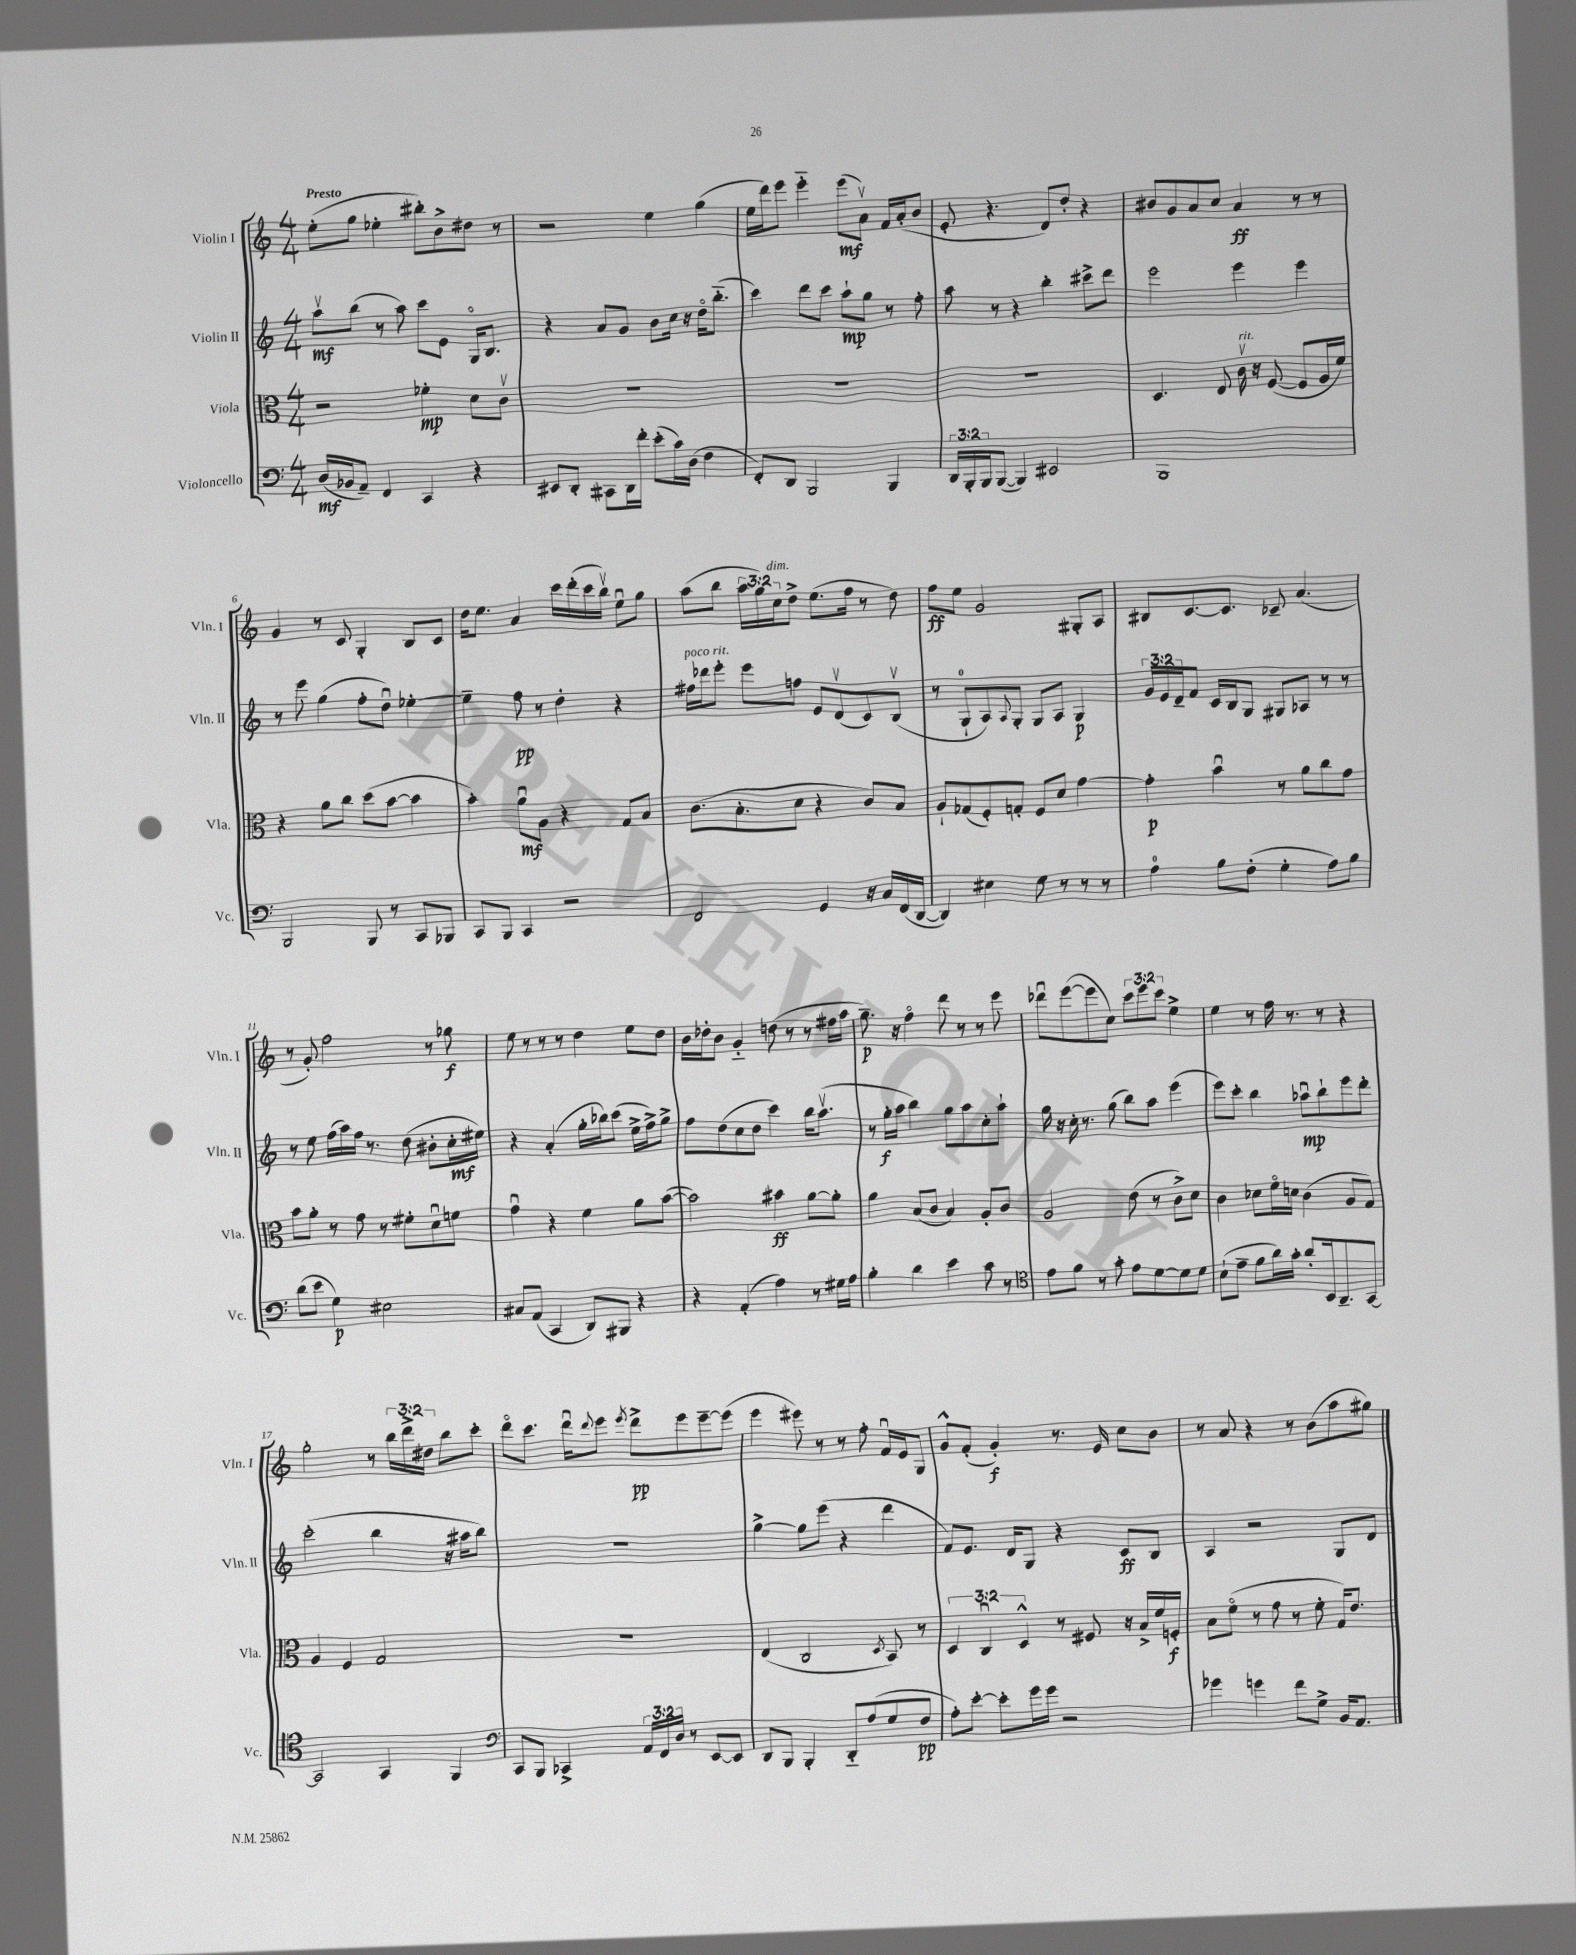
<<
\new StaffGroup <<
\new Staff = "s0" \with { instrumentName = "Violin I" shortInstrumentName = "Vln. I" } {
    \clef treble \key c \major \numericTimeSignature \time 4/4 \override Staff.TupletNumber.text = #tuplet-number::calc-fraction-text \tempo "Presto"
    e''8-.( g''8 ees''4-. bis''8-.) b'8-> dis''8 r8 |
    r2 e''4 g''4( |
    e''16 d'''16) e'''8 e'''4-_ e'''8\mf( a'8\upbow) f'16 a'16-.( b'8 |
    e'8-. r4. d'8) d''8-. r4 |
    bis'8 g'8 a'8 c''8 a'4\ff r8 r8 |
    g'4 r8 c'8 g4-. b8 c'8 |
    d''16 e''8. a'4 c'''16 d'''16-.( c'''16 b''16\upbow) e''8\downbow g''8 |
    a''8( b''8 \tuplet 3/2 { a''16 g''16) c''16^\markup { \italic "dim." } } d''8-> e''8.( f''16 r8 d''8) |
    f''8\ff e''8 g'2 gis8-. a8 |
    bis8 c'8.~ c'8. ces'8-- a'4.( |
    r8 g'8-.) f''2 r8 ges''8\f |
    e''8 r8 r8 r8 d''4 e''8 d''8 |
    b'16 des''16-. b'8 g'4-_ d''8( r8 r8 fis''16 a''16 |
    g''8.--\p) r16 f''4\flageolet d'''8 r8 r8 e'''8 |
    des'''8\downbow e'''8~( e'''8 c''8) \tuplet 3/2 { c'''8 e'''8 c'''8 } e''4-> |
    e''4 r8 f''16 r8. r8 r4 |
    g''2-. r8 \tuplet 3/2 { b''16 d'''16-> dis''16 } b''8 c'''8-. |
    d'''8\flageolet c'''8. d'''16\downbow \appoggiatura { d'''8 } e'''8 \acciaccatura { e'''8 } d'''8->\pp e'''8 e'''8~-- e'''8( |
    e'''4 eis'''8) r8 r8 f''8-. f'16\downbow e'16 g8 |
    g'8-^ f'8-.( g'4-.\f) r8. e'16 c''8 b'8 |
    r8 a'8 r4 r8 b'8( a''8 gis''8) \bar "|." |
}
\new Staff = "s1" \with { instrumentName = "Violin II" shortInstrumentName = "Vln. II" } {
    \clef treble \key c \major \numericTimeSignature \time 4/4 \override Staff.TupletNumber.text = #tuplet-number::calc-fraction-text
    a''8\upbow\mf b''8( r8 a''8) c'''8 e'8 g16\flageolet b8. |
    r4 a'8 g'8 b'8 c''16 r16 d''16\flageolet b''8.-_( |
    c'''4) d'''8 c'''8 a''8-!\mp g''8 r8 f''8-. |
    a''8 r8 r4 b''4-. cis'''8-> d'''8 |
    e'''2 e'''4 e'''4 |
    r8 e'''8 g''4( f''8-. d''8\downbow) ees''4~-. |
    ees''4-- f''8\pp r8 d''4-. r4 |
    fis''16^\markup { \italic "poco rit." } des'''16 e'''8-. e'''8 f''8 e'8 d'8\upbow( c'8) b8\upbow( |
    r8 g8-0-! a8) \appoggiatura { a8 } g8-. g8 a8 g4\p |
    \tuplet 3/2 { g'16 e'16 d'16-- } f'8 c'16 b16 g8 gis8 aes8 r8 r8 |
    r8 e''8 f''16( a''16) f''16 r8. d''8( bis'8-. c''16-.\mf eis''16) |
    r4 a'4-.( g''16-. bes''16) c'''8( e''16-> f''16->) g''8-> |
    f''8 d''8( c''8 d''8 c'''4) b''16 a''8.\upbow( |
    r8 g''16-.\f a''16 b''4) g''8 a''8 c''8-. a''8-! |
    g''16 r16 c''16-. r8. g''8( b''8) a''8 e'''4( |
    e'''8) c'''8-. b''4 aes''8\downbow\mp b''8-! e'''8 d'''8-. |
    c'''2-.( b''4 r16 ais''16 b''8) |
    R1 |
    g''4~-> g''8 e'''8( r4 d'''4 |
    f'8) e'8. d'16 g8 r4 c'8\ff b8 |
    a4 r2 g8 d'8 \bar "|." |
}
\new Staff = "s2" \with { instrumentName = "Viola" shortInstrumentName = "Vla." } {
    \clef alto \key c \major \numericTimeSignature \time 4/4 \override Staff.TupletNumber.text = #tuplet-number::calc-fraction-text
    r2 fes'4-.\mp d'8 c'8\upbow |
    R1 |
    R1 |
    R1 |
    d4. e8 c'16\upbow^\markup { \italic "rit." } r16 f8~( f8 a16 f'16) |
    r4 a'8 c''8 d''8( b'8~ b'4 |
    b'4-.) a'8\downbow\mf a8 r4 g8 b8 |
    c'8.( b8.-. d'8 r4 c'8) b8 |
    a8-! ges8( f8-.) g8-. f8 d'8 g'4~ |
    g'4-.\p b'4\downbow r8 a'8 c''8 g'8 |
    b'8 a'8-. r8 g'8 r8 fis'8-. d'8\downbow f'8 |
    g'4\downbow r4 f'4 a'8 b'8~( |
    b'2) bis'4\ff a'8~ a'8-. |
    a'4 b8( c'8 b4) a8-. c'8 |
    a2 e'8( r8 c'8->) d'8 |
    c'4 des'8 f'16\flageolet d'16 c'4( a8 g8) |
    a4 f4 g2 |
    R1 |
    e4( c2 \acciaccatura { d8 } b,8) r8 |
    \tuplet 3/2 { d4 c4\downbow d4-^ } r8 fis8 r16 b16-> f'16 f16-.\f |
    b8 f'8\flageolet( r8 g'8 r8 f'8-. g16) e'8. \bar "|." |
}
\new Staff = "s3" \with { instrumentName = "Violoncello" shortInstrumentName = "Vc." } {
    \clef bass \key c \major \numericTimeSignature \time 4/4 \override Staff.TupletNumber.text = #tuplet-number::calc-fraction-text
    d16\mf( bes,16 a,8--) f,4 c,4 r4 |
    eis,8 d,8-. cis,8 d,16 f'16-. e'8-.( c'16) d16( f4 |
    f,8-.) d,8 b,,2 b,,4 |
    \tuplet 3/2 { d,16 b,,16-. b,,16 } b,,8~( b,,4) eis,2 |
    b,,1 |
    b,,2 b,,8 r8 c,8 bes,,8 |
    c,8 b,,8 c,4 r2 |
    f,2 g,4 r16 c16 f,16( d,16~ |
    d,4) eis4 g8 r8 r8 r8 |
    a4-0 b8 f8-.( g4-. a8) b8 |
    d'8( e'8 g4\p) eis2 |
    cis8 a,8( c,4 d,8) bis,,8 r4 |
    r4 a,4-.( a4) r8 gis16 a16 |
    b4-. d'4 e'4 c'8 r8 |
    \clef tenor e'8 f'8 r8 g'8-. e'8 d'8~ d'8 d'8 |
    b8-!( e'8-- f'8 a'16) g'16-. a'8-. b,16 a,8.-- g,8~ |
    g,2 g,4 f,4 |
    \clef bass c,8 b,,8 ces,4-> \tuplet 3/2 { a,16 f,16 d16 } r8 e,8~ e,8 |
    d,8 b,,8 b,,4-. d,8-_ a8( g8 f8\pp |
    a8-.) e'8~-. e'8-. g'16 g'16 r2 |
    ges'4 g'4 f'8 g8-> b,16 a,8. \bar "|." |
}
>>
>>
